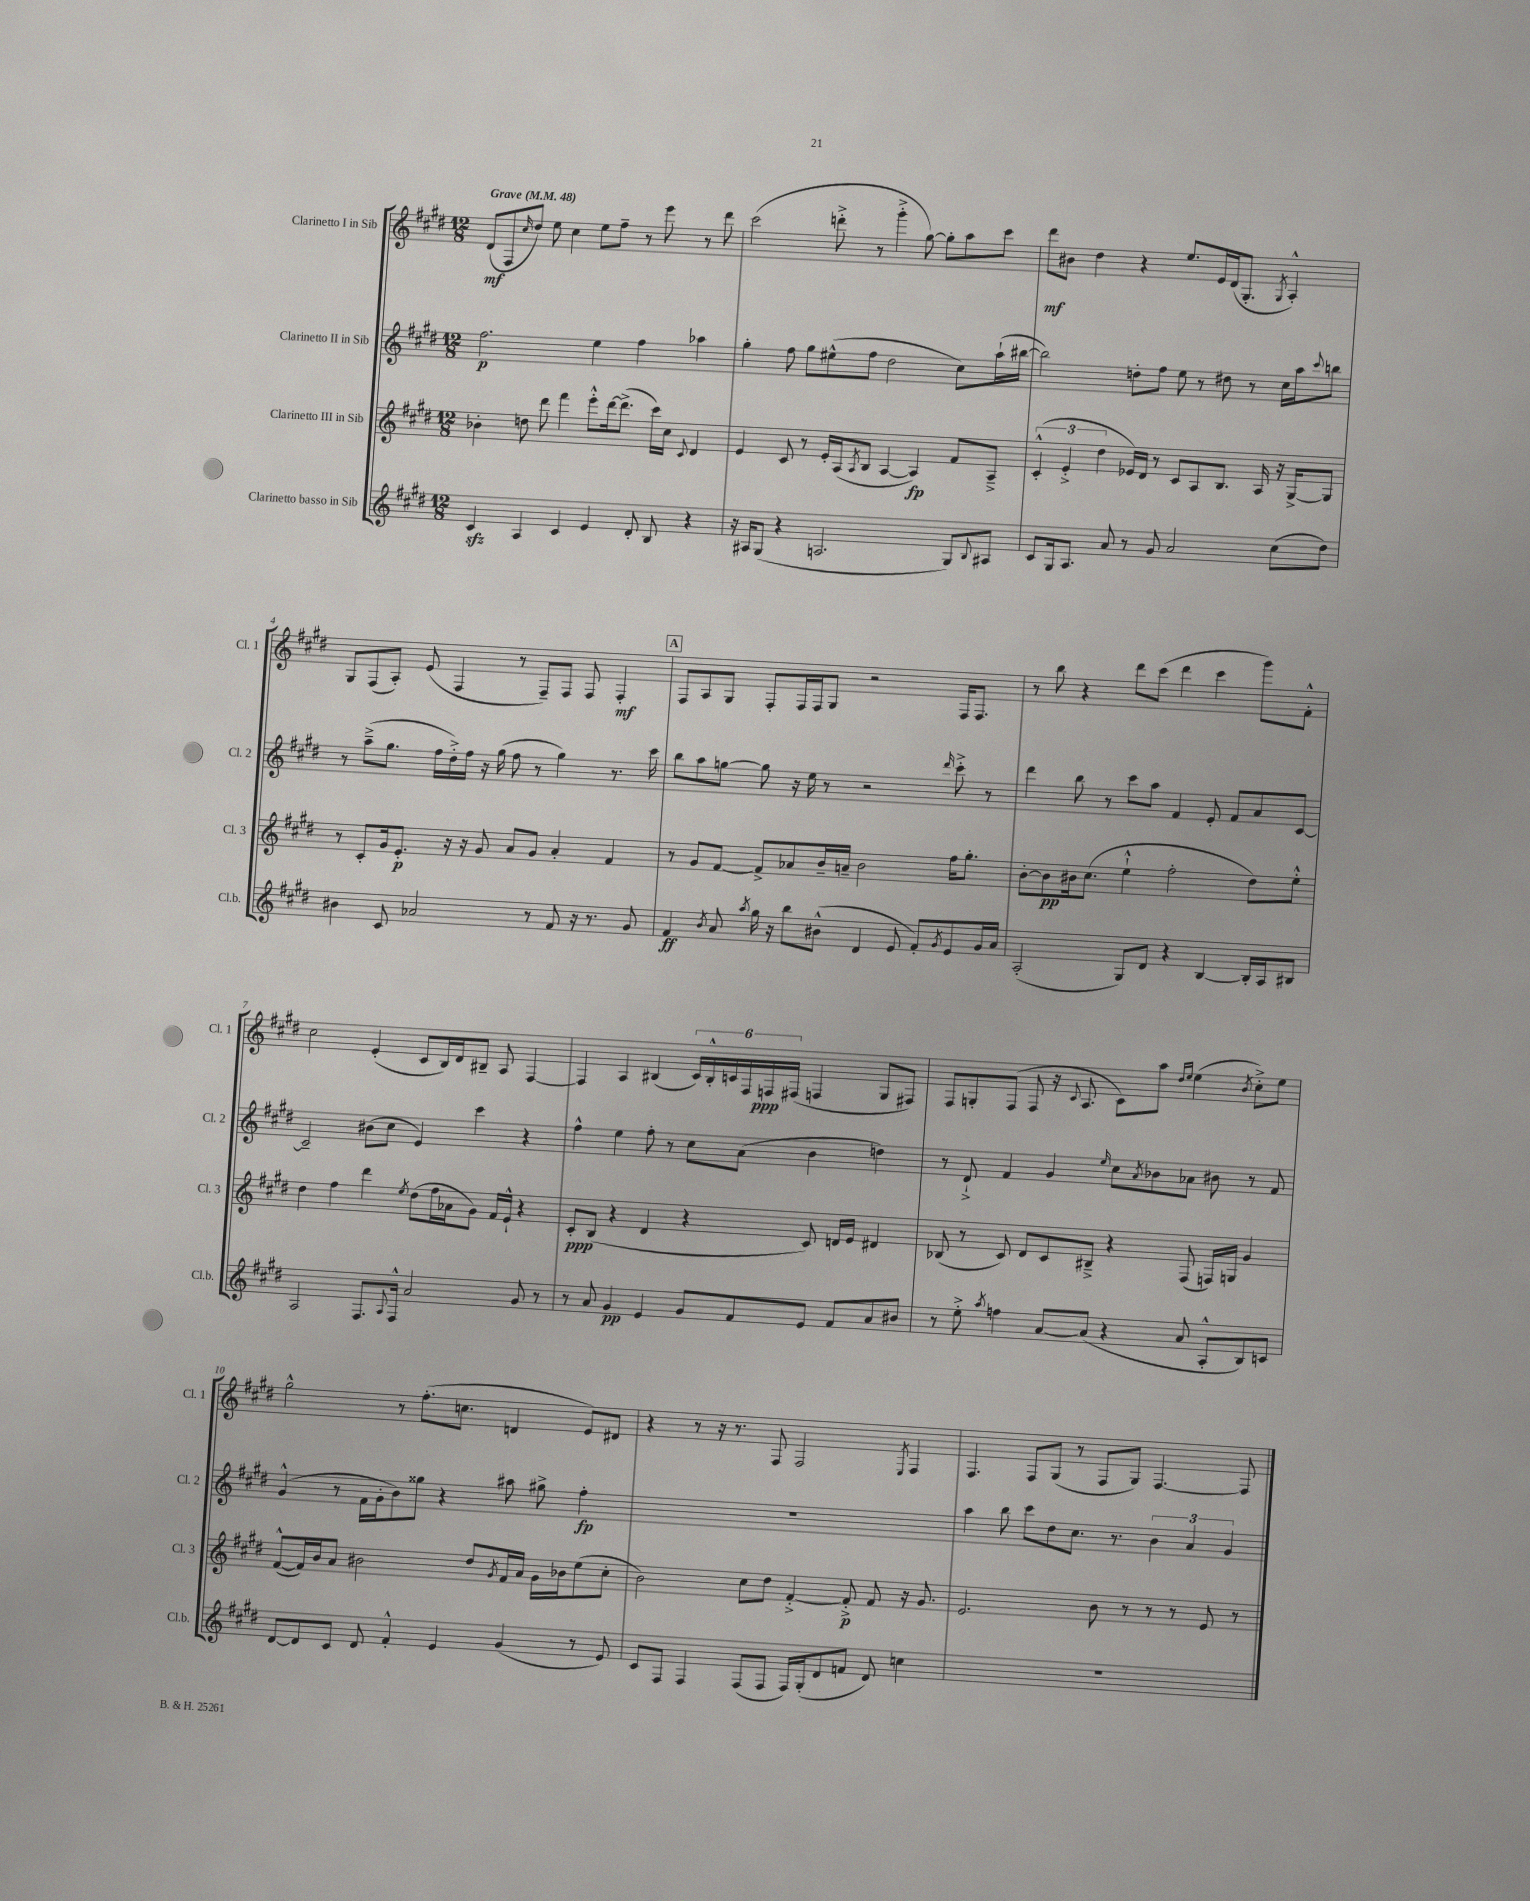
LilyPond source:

<<
\new StaffGroup <<
\new Staff = "s0" \with { instrumentName = "Clarinetto I in Sib" shortInstrumentName = "Cl. 1" } {
    \clef treble \key e \major \numericTimeSignature \time 12/8 \tempo "Grave" 4 = 48
    dis'8\mf( fis8 \grace { cis''16 } dis''8) e''8 cis''4 e''8 fis''8-- r8 e'''8 r8 dis'''8 |
    cis'''2( d'''8-.-> r8 gis'''4-.-> gis''8~) gis''8-. a''8 cis'''8 |
    dis'''8\mf bis'8 dis''4 r4 e''8. e'16 dis'16( gis8.-. \acciaccatura { gis8 } a4-.-^) |
    gis8 fis8( a8-.) e'8( fis4 r8 fis8--) fis8 fis8 fis4-.\mf |
    \mark \markup { \box "A" } fis8 a8 gis8 fis8-. fis16 fis16 gis8 r2 fis16 fis8. |
    r8 b''8 r4 dis'''8 cis'''8( dis'''4 cis'''4 gis'''8) fis'8-.-^ |
    cis''2 e'4-.( cis'8 b16) dis'16 bis8-- a8 fis4~ |
    fis4 a4 bis4( \tuplet 6/4 { cis'16) bis16-.-^ c'16 fis16 f16\ppp fis16( } f4 gis8 fis8) |
    fis8 g8-. fis8( fis8 r16 \appoggiatura { cis'8 } a8. cis'8) a''8 \grace { dis''16 e''16 } e''4( \acciaccatura { b'8 } cis''8-.->) e''8 |
    gis''2-^ r8 fis''8.-.( c''8. d'4 e'8) dis'8 |
    r4 r8 r16 r8. fis8 fis2 \acciaccatura { e8 } fis4 |
    fis4. fis8 gis8( r8 fis8 gis8) fis4.~ fis8 \bar "|." |
}
\new Staff = "s1" \with { instrumentName = "Clarinetto II in Sib" shortInstrumentName = "Cl. 2" } {
    \clef treble \key e \major \numericTimeSignature \time 12/8
    fis''2.\p e''4 fis''4 aes''4 |
    gis''4-. fis''8 gis''8 eis''8-^( fis''8 dis''2 cis''8) a''16-!( bis''16~ |
    bis''2) d''8-. fis''8 e''8 r8 dis''8 r8 cis''16 a''16 \appoggiatura { cis'''8 } b''8 |
    r8 a''8--->( gis''8. fis''16 dis''16-.->) fis''16 r16 gis''16( fis''8 r8 gis''4) r8. cis'''16 |
    \mark \markup { \box "A" } b''8 a''8 g''8~ g''8 r16 e''16 r8 r2 \grace { dis'''16 } cis'''8-.-> r8 |
    dis'''4 b''8 r8 cis'''8 a''8 fis'4 e'8-. fis'8 a'8 cis'8~ |
    cis'2-- bis'8( cis''8 e'4) cis'''4 r4 |
    fis''4-^ e''4 fis''8-. r8 cis''8 a'8( b'4 d''4) |
    r8 dis'8-!-> fis'4 gis'4 \grace { e''16 } cis''8 \acciaccatura { a'8 } bes'8 aes'8 bis'8 r8 fis'8 |
    gis'4-^( r8 fis'16 gis'16-. b'8) gisis''8 r4 ais''8 gis''8-> fis''4-.\fp |
    R1. |
    a''4 b''8 cis'''8 dis''8 cis''8. r8. \tuplet 3/2 { b'4 a'4 gis'4 } \bar "|." |
}
\new Staff = "s2" \with { instrumentName = "Clarinetto III in Sib" shortInstrumentName = "Cl. 3" } {
    \clef treble \key e \major \numericTimeSignature \time 12/8
    bes'4-. d''8 dis'''8 fis'''4 e'''8-.-^ dis'''16~ dis'''8.->( cis'''16) cis''16 \appoggiatura { cis'8 } dis'4 |
    e'4 cis'8 r8 e'16-. a16( \acciaccatura { a8 } b8 a4~ a4\fp) fis'8 a8---> |
    \tuplet 3/2 { cis'4-.-^( e'4-.-> dis''4 } ees'16) dis'16 r8 cis'8 a8 b8. a16 r16 gis16~-> gis8 |
    r8 cis'8-. gis'16 e'8.-.\p r16 r16 gis'8 a'8 gis'8 a'4-. fis'4 |
    \mark \markup { \box "A" } r8 gis'8 fis'8~ fis'8-> aes'8 b'16-- a'16-- b'2 fis''16 gis''8.-. |
    b'8~-. b'8\pp bis'16 cis''8.( e''4-!-^ fis''2-. dis''8) e''8-.-^ |
    dis''4 fis''4 dis'''4 \acciaccatura { e''8 } dis''8( fis''16 aes'16 gis'8) fis'16 e'16-!-^ r4 |
    cis'8-.\ppp b8( r4 dis'4 r4 cis'8) d'16 e'16 dis'4 |
    bes8( r8 cis'8) dis'8 cis'8 bis8---> r4 fis8( f16) g16 gis'4 |
    fis'8~-^( fis'16) b'16 a'8 bis'2 dis''8 \acciaccatura { gis'8 } fis'16 a'16 gis'16 bes'16 e''8( cis''8-. |
    b'2) cis''8 dis''8 fis'4~-.-> fis'8-.->\p fis'8 r16 gis'8. |
    e'2. b'8 r8 r8 r8 e'8 r8 \bar "|." |
}
\new Staff = "s3" \with { instrumentName = "Clarinetto basso in Sib" shortInstrumentName = "Cl.b." } {
    \clef treble \key e \major \numericTimeSignature \time 12/8
    cis'4\sfz a4 cis'4 e'4 dis'8-. b8 r4 |
    r16 ais16 gis8( r4 a2. gis8) \appoggiatura { b8 } ais8 |
    cis'8 gis16 a8. a'8 r8 gis'8 a'2 cis''8( dis''8) |
    bis'4 cis'8 aes'2 r8 fis'8 r16 r8. gis'8 |
    \mark \markup { \box "A" } fis'4\ff \acciaccatura { b'8 } a'8 \acciaccatura { a''8 } gis''16 r16 b''8 bis'8-^( dis'4 e'8 fis'8-.) \acciaccatura { gis'8 } e'8 gis'16 a'16 |
    a2-.( gis8) dis'8 r4 b4~ b16-. a16 bis8 |
    a2 fis8. \appoggiatura { a8 } fis16-^ a'2 gis'8 r8 |
    r8 a'8 gis'4\pp e'4 gis'8 fis'8 e'8 fis'8 a'8 bis'8 |
    r8 e''8-.-> \acciaccatura { a''8 } f''4 a'8~ a'8( r4 a'8 a8-.-^ b8) c'8 |
    dis'8~ dis'8 cis'8 dis'8 fis'4-.-^ e'4 gis'4( r8 e'8) |
    cis'8 fis8 fis4 fis8( fis8 fis16) gis16-.( dis'8 f'8 dis'8) c''4 |
    R1. \bar "|." |
}
>>
>>
